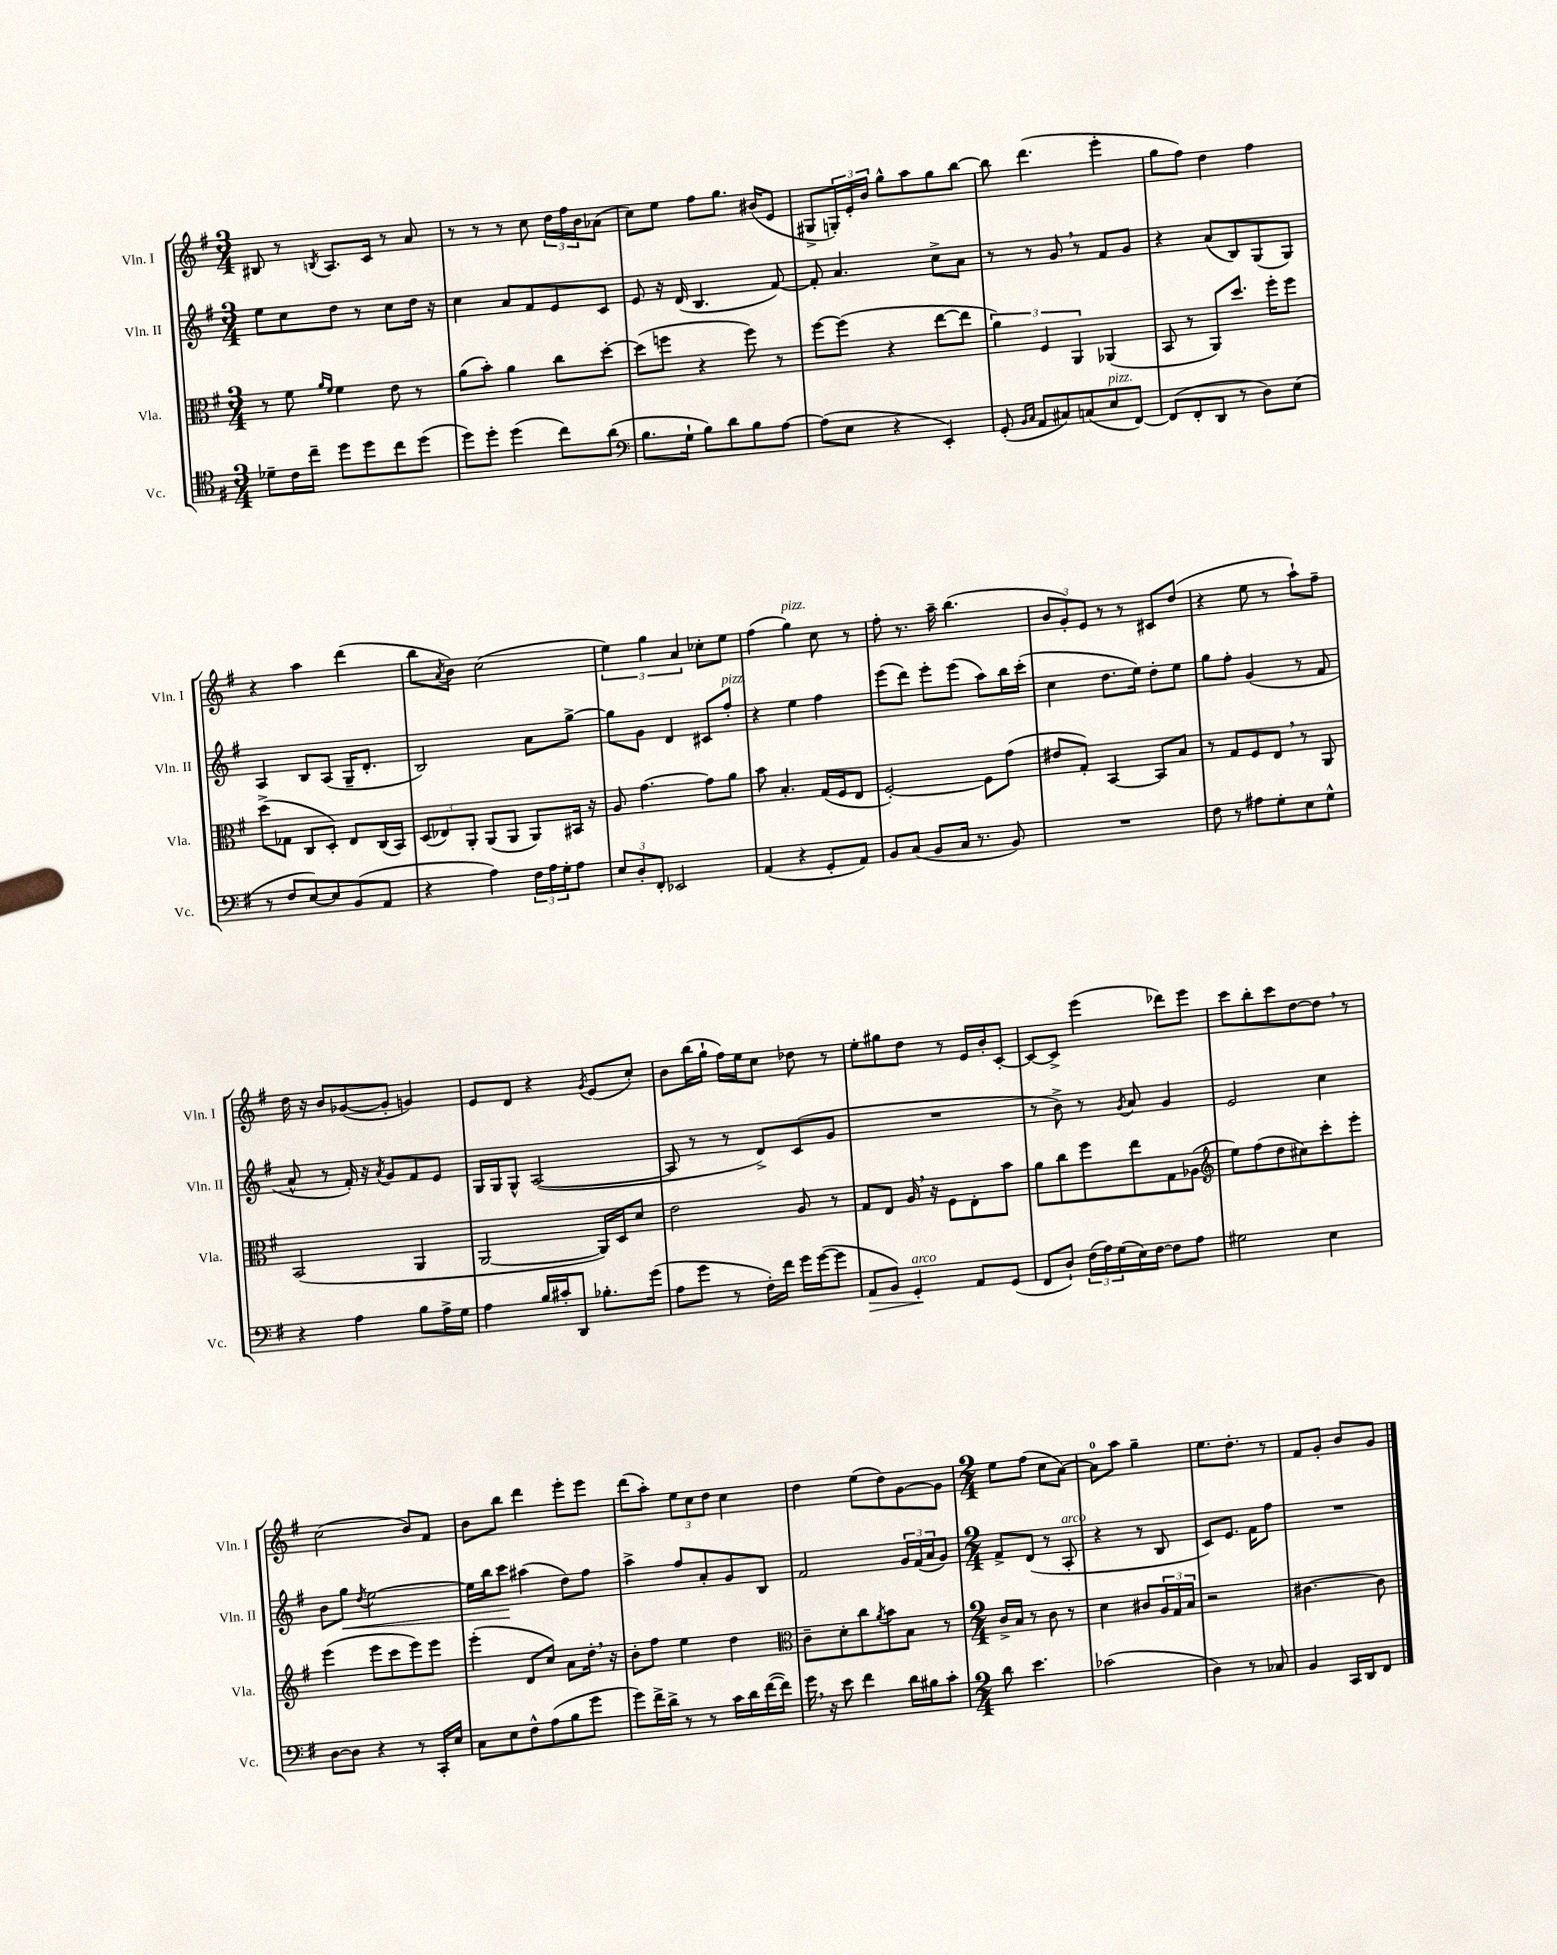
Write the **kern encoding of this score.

**kern	**kern	**kern	**kern
*staff4	*staff3	*staff2	*staff1
*clefC4	*clefC3	*clefG2	*clefG2
*k[f#]	*k[f#]	*k[f#]	*k[f#]
*M3/4	*M3/4	*M3/4	*M3/4
8d-~	8r	8ee	8B#
16c	8f#	8cc	8r
16cc~	.	.	.
.	16qqa	.	.
.	16qqf#	.	8qB
8dd	4f#	8dd	8.A
8dd	.	8r	.
.	.	.	16c
8cc	8e	8cc	8r
(8dd	8r	16dd	8a
.	.	16r	.
=	=	=	=
8dd)	(8a	4cc	8r
8dd'	8b')	.	8r
(4dd	4a	8a	8r
.	.	8f#	8cc
8cc)	8cc	8e	24dd
.	.	.	24ff#
.	.	.	24b
(8a	[8dd'	8c	(8a-
=	=	=	=
*clefF4	*	*	*
8.B	(8dd]	8e	8cc)
.	8ff	16r	8ee
16G`	.	(16d	.
8B)	4r	4.B	8ff#
8d	.	.	8.gg
8B	8ff)	.	.
.	.	.	(16b#
[8A	8r	[8f#)	8e
=	=	=	=
(8A]	[8ff#	8f#']	8G#^
8E	(8ff#]	4.a	24G')
.	.	.	24e'
.	.	.	24b
4r	4r	.	8gg^^
.	.	.	8aa
4EE')	[8ee	8cc^	8gg
.	8ee]	8a	[8bb
=	=	=	=
(8GG'	6a)	8r	8bb]
16qqBB	.	.	.
16qqC	.	.	.
8AA	.	8r	(4.ddd
.	6F#	.	.
8C#)	.	8g	.
.	6AA	.	.
(8C	.	8r	.
8E	(4AA-	8f#	4eee'
[8FF#)	.	8g	.
=	=	=	=
(8FF#]	8BB	4r	8gg
8FF#'	8r	.	8ff#)
8DD	8AA)	(8a	4dd
8r	8.dd	8B)	.
8D)	.	(8G	4ff#
.	16ff#'	.	.
(8E	8ff#	8G)	.
=	=	=	=
8r	(8dd^	4A	4r
8F#	8G-	.	.
[8E)	8C	8B	4aa
8E]	8D')	(8A	.
(8BB	8E	16G~	(4ddd
.	.	8.d'	.
8AA	(16C	.	.
.	16BB)	.	.
=	=	=	=
4r	(12D	2B)	8bb
.	12E-)	.	.
.	.	.	8qa
.	.	.	8b)
.	12AA'	.	.
4A)	(8AA	.	(2cc
.	8AA	.	.
24F#	8AA)	8a	.
24A	.	.	.
24G'	.	.	.
8A	16BB#	[8gg^	.
.	16r	.	.
=	=	=	=
12E	8A	8gg]	6ee)
12D'	.	.	.
.	[4.g	8g	.
12FF#'	.	.	6gg
2EE-	.	4d	.
.	.	.	6a
.	8g]	8c#	8cc-'
.	8a	8ff#'	8ee
=	=	=	=
(4AA	8b	4r	(4ff#
.	4.B'	.	.
4r	.	4ee	4gg)
8GG'	(16G	4ff#	8cc
.	16F#	.	.
8AA)	8E	.	8r
=	=	=	=
8BB	[2F#')	(8eee	8ff#'
(8C	.	8ddd)	8.r
8BB	.	8eee'	.
.	.	.	16aa~
16C	.	(8eee	(4.bb
8.r	.	.	.
.	8F#]	8aa)	.
8BB)	(8g	16bb	.
.	.	(16ccc'	.
=	=	=	=
2.r	8e#	4cc	12b
.	.	.	12g')
.	8G')	.	.
.	.	.	12e
.	[4BB	8.dd	8r
.	.	.	8r
.	.	16ee)	.
.	8BB]	8dd'	8c#
.	8B	8ee	(8dd
=	=	=	=
8F#	8r	8gg	4r
8r	8G	8ff#'	.
8A#	8F#	(4g	8ee
8G'	8E	.	8r
8E	8r	8r	8aa`)
8G^^	8AA	8f#	8ff#~
=	=	=	=
4r	(2BB	8a^^	16dd
.	.	.	16r
.	.	8r	8b
4A	.	16f#')	([8g-
.	.	16r	.
.	.	8qa	.
.	.	8g	8g-']
8B	4AA	8f#	4g)
16A^	.	8e	.
16G	.	.	.
=	=	=	=
4A	[2AA	16G	8e
.	.	16G	.
.	.	8G^^	8d
16B	.	([2A	4r
16c#'	.	.	.
8DD	.	.	.
.	.	.	8qg
8.B-'	16AA])	.	(8e
.	16D	.	.
.	8d	.	8cc')
(16g	.	.	.
=	=	=	=
8A	2e	8A]	8b
8g	.	8r	(16bb
.	.	.	16gg`
8r	.	8r	16ff#)
.	.	.	16ee
16F#')	.	8d^)	8cc
16f#	.	.	.
16g	8A	(8c	8dd-
([16g	.	.	.
8g]	8r	8g	8r
=	=	=	=
8AA	8G	2.r	8ee'
8BB)	8E	.	8gg#
4GG'	16A	.	8dd
.	16r	.	.
.	8F#	.	8r
8AA	8E'	.	16e
.	.	.	16b'
(8GG	8b	.	[8c'
=	=	=	=
8FF#	8a	8r	8c_
8D`)	8cc	8b^)	8c^]
(24F#	8ff#	8r	(4eee
24A)	.	.	.
(24G	.	.	.
.	.	8qg	.
16E)	8ee	8a	.
[16F#	.	.	.
8F#]	8G	4g	8ddd-)
8A	(8A-	.	8eee
=	=	=	=
*	*clefG2	*	*
2G#	8ee)	2e	8ccc
.	(8ff#	.	8bb'
.	8dd	.	8ccc
.	8cc#)	.	[8dd
4E	8ccc'	4cc	8dd]
.	8eee'	.	8r
=	=	=	=
[8D	(4eee	8b	(2cc
8D]	.	8gg	.
.	.	8qdd	.
4r	8eee	[2ee	.
.	8ccc	.	.
8r	8eee)	.	8b)
16CC'	8eee	.	8f#
16E	.	.	.
=	=	=	=
8C	(4eee'	16ee]	8b
.	.	16bb	.
8E	.	8ccc	8bb
8F#^^	8d	(4aa#	4ddd
(8A	8cc)	.	.
8B	8a	8dd)	8eee'
8g	16dd'	8ff#	8eee
.	16r	.	.
=	=	=	=
8g)	8b'	4aa^	(8ddd
16f#^	8ff#	.	8aa')
16d^	.	.	.
8r	4ee	8ff#	12ee
.	.	.	12cc
8r	.	8a'	.
.	.	.	12dd
16c	4dd	8g	4cc
16d	.	.	.
([16f#	.	8B	.
16f#])	.	.	.
=	=	=	=
*	*clefC3	*	*
16g	8c~	2f#	4dd
16r	.	.	.
8e	8d'	.	.
4f#	8cc	.	(8ee
.	8qa	.	.
.	8b	.	8dd)
16d	8B	24g	[8g
.	.	(24f#	.
16B#	.	.	.
.	.	24a	.
8c'	8r	8g)	8g]
=	=	=	=
*M2/4	*M2/4	*M2/4	*M2/4
8d	16c^	8f#^	8ee
.	16B	.	.
4.e	8r	(8d	(8ff#
.	8c	8r	8cc
.	8r	8A'	[8a)
=	=	=	=
(2c-	4d	4r	8a]
.	.	.	8aa
.	8c#	8r	4gg~
.	24A	8B	.
.	24G	.	.
.	24B	.	.
=	=	=	=
4D)	2r	8c)	8.ee
.	.	8.e	.
.	.	.	8.dd'
8r	.	.	.
.	.	16f#	.
8C-	.	8ff#	8r
=	=	=	=
4BB	[4.c#	2r	8f#
.	.	.	8g'
16CC	.	.	8b
16DD	.	.	.
8FF#	8c#]	.	8g
==	==	==	==
*-	*-	*-	*-
